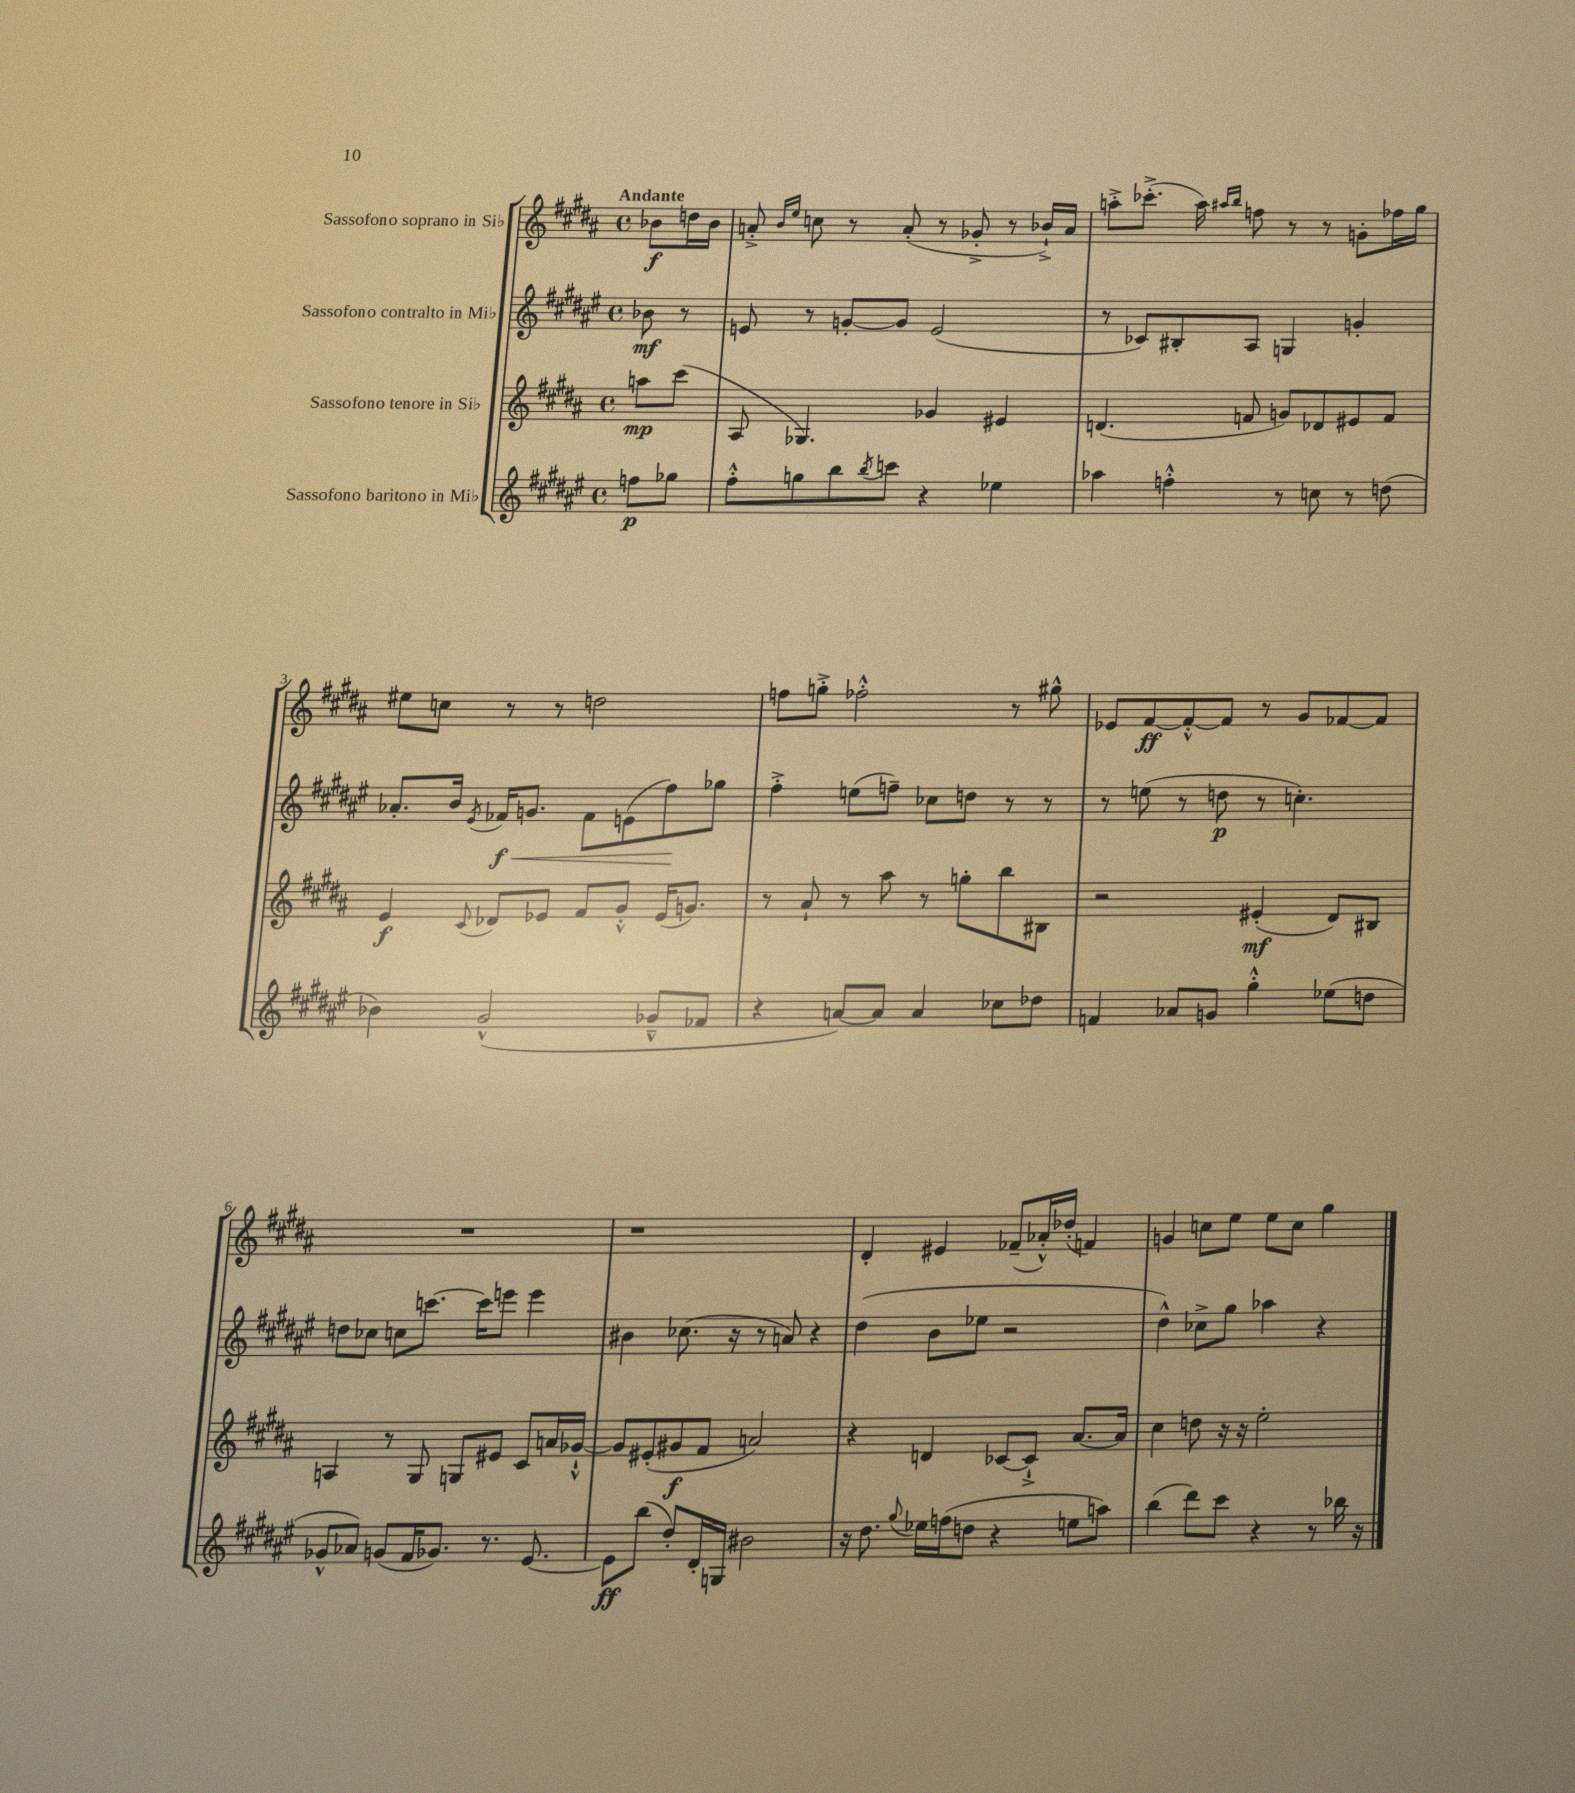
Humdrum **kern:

**kern	**dynam	**kern	**dynam	**kern	**dynam	**kern	**dynam
*part4	*part4	*part3	*part3	*part2	*part2	*part1	*part1
*staff4	*staff4	*staff3	*staff3	*staff2	*staff2	*staff1	*staff1
*I"Sassofono baritono in Mi♭	*	*I"Sassofono tenore in Si♭	*	*I"Sassofono contralto in Mi♭	*	*I"Sassofono soprano in Si♭	*
*clefG2	*	*clefG2	*	*clefG2	*	*clefG2	*
*k[f#c#g#d#a#e#]	*	*k[f#c#g#d#a#]	*	*k[f#c#g#d#a#e#]	*	*k[f#c#g#d#a#]	*
*M4/4	*	*M4/4	*	*M4/4	*	*M4/4	*
*met(c)	*	*met(c)	*	*met(c)	*	*met(c)	*
=	=	=	=	=	=	=	=
!	!	!	!	!	!	!LO:TX:a:B:t=Andante	!
8ffn\L	p	8aan\L	mp	8b-X\	mf	8b-X\L	f
8gg-X\J	.	(8ccc#\J	.	8r	.	16ddn\L	.
.	.	.	.	.	.	16b-\JJ	.
=1	=1	=1	=1	=1	=1	=1	=1
8ff#'^^\L	.	8A#/	.	8en/	.	8an'^/	.
.	.	.	.	.	.	16qqb/LL	.
.	.	.	.	.	.	16qqee/JJ	.
8ggn\	.	4.G-X/)	.	8r	.	8ccn\	.
8bb\	.	.	.	[8gn'/L	.	8r	.
8qbb/	.	.	.	.	.	.	.
8cccn\J	.	.	.	8g/J]	.	(8a'/	.
4r	.	4g-X/	.	(2e/	.	8r	.
.	.	.	.	.	.	8g-X'^/	.
4ee-X\	.	4e#X/	.	.	.	8r	.
.	.	.	.	.	.	16b-X`^/LL)	.
.	.	.	.	.	.	16a/JJ	.
=2	=2	=2	=2	=2	=2	=2	=2
4aa-X\	.	(4.dn/	.	8r	.	8aan'^\L	.
.	.	.	.	8c-X/L)	.	(8.ccc-X'^\J	.
4ffn'^^\	.	.	.	8B#X'/	.	.	.
.	.	.	.	.	.	16aa\)	.
.	.	.	.	.	.	16qqaa#X/LL	.
.	.	.	.	.	.	16qqbb/JJ	.
.	.	8fn/	.	8A#/J	.	8ffn\	.
8r	.	8gn/L)	.	4Gn/	.	8r	.
8ccn\	.	8d-X/	.	.	.	8r	.
8r	.	8e#X/	.	4gn'/	.	8gn'\L	.
(8ddn\	.	8f/J	.	.	.	16ff-X\L	.
.	.	.	.	.	.	16gg#\JJ	.
!!LO:LB:g=z
=3	=3	=3	=3	=3	=3	=3	=3
4b-X\)	.	4e/	f	8.a-X'/L	.	8ee#X\L	.
.	.	.	.	.	.	8ccn\J	.
.	.	.	.	16b/Jk	.	.	.
.	.	8qqc#/	.	8qe#/	.	.	.
!	!	!	!	!	!LO:HP:b	!	!
(2g#^^/	.	8d-X/L	.	16f-X/KL	< f	8r	.
.	.	.	.	8.gn/J	.	.	.
.	.	8e-X/J	.	.	.	8r	.
.	.	8f#/L	.	8f-\L	.	2ddn\	.
.	.	8g#'^^/J	.	(8en\	.	.	.
8g-X~^^/L	.	(16e-/KL	.	8ff#\)	.	.	.
.	.	8.gn/J)	.	.	.	.	.
8f-X/J	.	.	.	8gg-X\J	[	.	.
=4	=4	=4	=4	=4	=4	=4	=4
4r	.	8r	.	4ff#'^\	.	8ffn\L	.
.	.	8a#`/	.	.	.	8ggn'^\J	.
[8an/L)	.	8r	.	(8een\L	.	2ff-X'^^\	.
8a/J]	.	8aa#\	.	8ffn~\J)	.	.	.
4a/	.	8r	.	8cc-X\L	.	.	.
.	.	8ggn'\L	.	8ddn\J	.	.	.
8cc-X\L	.	8bb\	.	8r	.	8r	.
8dd-X\J	.	8B#X\J	.	8r	.	8gg#X^^\	.
=5	=5	=5	=5	=5	=5	=5	=5
4fn/	.	2r	.	8r	.	8e-X/L	.
.	.	.	.	(8een\	.	[8f#/	ff
8a-X/L	.	.	.	8r	.	8f#'^^/_	.
8gn/J	.	.	.	8ddn\	p	8f#/J]	.
4gg#'^^\	.	(4e#X'/	mf	8r	.	8r	.
.	.	.	.	4.ccn'\)	.	8g#/L	.
(8ee-X\L	.	8d#/L)	.	.	.	[8f-X/	.
8ddn\J	.	8B#X/J	.	.	.	8f-/J]	.
!!LO:LB:g=z
=6	=6	=6	=6	=6	=6	=6	=6
8g-X^^/L	.	4An/	.	8ddn\L	.	1r	.
8a-X/J)	.	.	.	8cc-X\J	.	.	.
(8gn/L	.	8r	.	8ccn\L	.	.	.
16f#/K	.	8G#/	.	[8.cccn\J	.	.	.
8.g-X/J)	.	.	.	.	.	.	.
.	.	8Gn/L	.	.	.	.	.
.	.	.	.	16ccc\KL]	.	.	.
8.r	.	8e#X/J	.	8eeen\J	.	.	.
.	.	8c#/L	.	4eee\	.	.	.
[8.e#/	.	.	.	.	.	.	.
.	.	16an/L	.	.	.	.	.
.	.	[16g-X`^^/JJ	.	.	.	.	.
=7	=7	=7	=7	=7	=7	=7	=7
8e#\L]	ff	8g-/L]	.	4b#X\	.	1r	.
(8bb\J	.	(8e#X'/	.	.	.	.	.
8dd#'/L)	.	8g#X/	f	(8.cc-X\	.	.	.
16d#'/L	.	8f#/J	.	.	.	.	.
16Gn/JJ	.	.	.	16r	.	.	.
2b#X\	.	2an/)	.	8r	.	.	.
.	.	.	.	8an/)	.	.	.
.	.	.	.	4r	.	.	.
=8	=8	=8	=8	=8	=8	=8	=8
16r	.	4r	.	(4dd#\	.	4d#'/	.
8.dd#\	.	.	.	.	.	.	.
8qqgg#/	.	.	.	.	.	.	.
16ee-X\LL	.	4dn/	.	8b\L	.	4e#X/	.
(16ffn\J	.	.	.	.	.	.	.
8ddn\J	.	.	.	8ee-X\J	.	.	.
4r	.	[8c-X/L	.	2r	.	(8f-X~/L	.
.	.	8c-`^/J]	.	.	.	16a-X'^^/L)	.
.	.	.	.	.	.	(16dd-X'/JJ	.
8een\L	.	[8.a#/L	.	.	.	4fn/)	.
8aan\J)	.	.	.	.	.	.	.
.	.	16a#/Jk]	.	.	.	.	.
=9	=9	=9	=9	=9	=9	=9	=9
(4bb\	.	4cc#\	.	4dd#^^\)	.	4gn/	.
8ddd#\L)	.	8ddn\	.	8cc-X^\L	.	8ccn\L	.
8ccc#\J	.	16r	.	8gg#\J	.	8ee\J	.
.	.	16r	.	.	.	.	.
4r	.	2ee'\	.	4aa-X\	.	8ee\L	.
.	.	.	.	.	.	8cc\J	.
8r	.	.	.	4r	.	4gg#\	.
16bb-X\	.	.	.	.	.	.	.
16r	.	.	.	.	.	.	.
==	==	==	==	==	==	==	==
*-	*-	*-	*-	*-	*-	*-	*-
